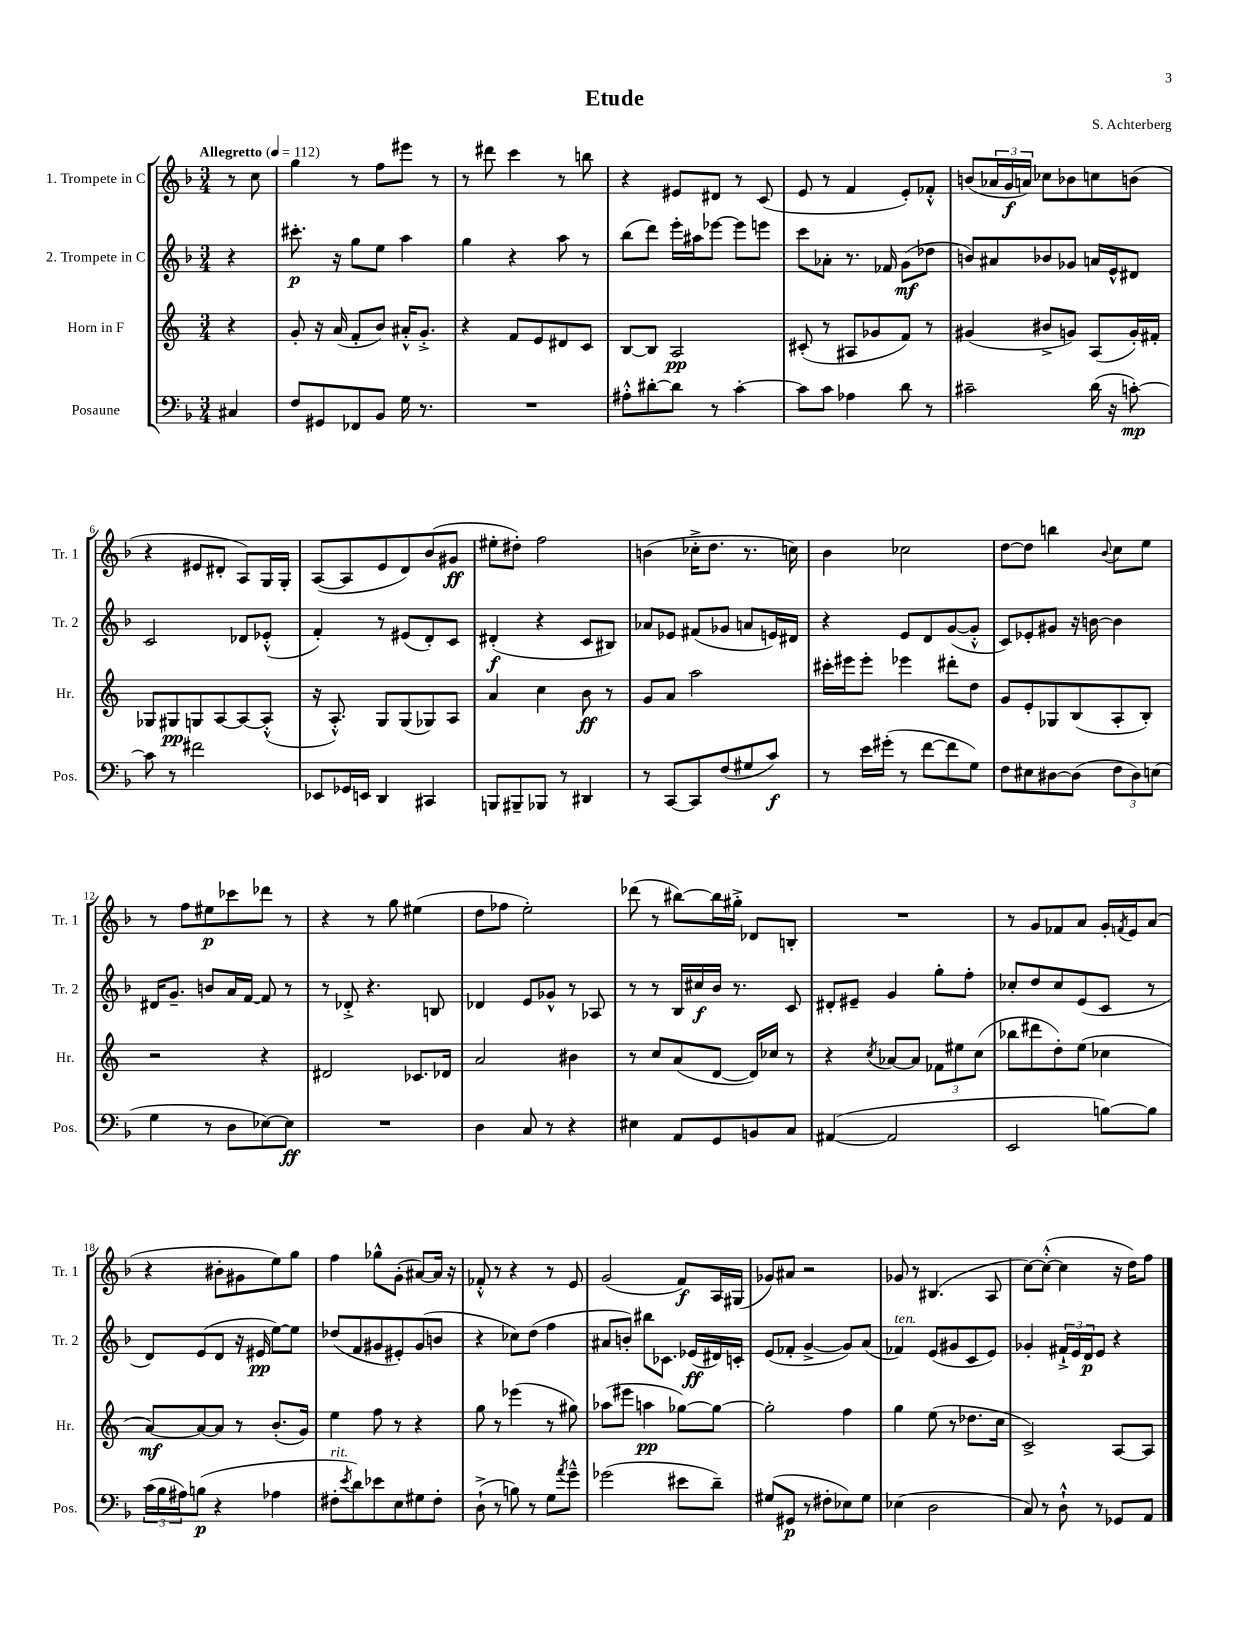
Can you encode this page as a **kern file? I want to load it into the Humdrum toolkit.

**kern	**kern	**kern	**kern
*staff4	*staff3	*staff2	*staff1
*clefF4	*clefG2	*clefG2	*clefG2
*k[b-]	*k[]	*k[b-]	*k[b-]
*M3/4	*M3/4	*M3/4	*M3/4
*MM112	*MM112	*MM112	*MM112
4C#/	4r	4r	8r
.	.	.	8cc\
=	=	=	=
8F/L	8g'/	8.ccc#'\	4gg\
8GG#/	16r	.	.
.	(16a/	16r	.
8FF-/	8f'/L	8gg\L	8r
8BB-/J	8b/J)	8ee\J	8ff\L
16G\	16a#'^^/LK	4aa\	8eee#\J
8.r	8.g'^/J	.	.
.	.	.	8r
=	=	=	=
2.r	4r	4gg\	8r
.	.	.	8ddd#\
.	8f/L	4r	4ccc\
.	8e/	.	.
.	8d#/	8aa\	8r
.	8c/J	8r	8bb\
=	=	=	=
8A#'^^\L	[8B/L	(8bb-\L	4r
[8d#'\	8B/]J	8ddd\J)	.
8d#\]J	2A/	16eee'\LL	8e#/L
.	.	16aa#\J	.
8r	.	[8eee-\J	8d#/J
[4c'\	.	8eee-\]L	8r
.	.	8eee\J	(8c/
=	=	=	=
8c\]L	(8c#'/	8ccc\L	8e/
8c\J	8r	8a-'\J	8r
4A-\	8A#/L	8.r	4f/
.	8g-/	.	.
.	.	16f-/	.
8d\	8f/J)	(8g\L	8e'/L)
8r	8r	8dd-\J	8f-'^^/J
=	=	=	=
2c#~\	(4g#/	8b/L)	(8b/L
.	.	8a#/	24a-/L
.	.	.	24g/
.	.	.	24a/JJ)
.	8b#^/L	8b-/	8cc-\L
.	8g/J)	8g-/J	8b-\
(16d\	(8A/L	16a/LL	8cc\
16r	.	16e^^/J	.
[8c'\)	16g'/L)	8d#/J	(8b\J
.	16f#'/JJ	.	.
=	=	=	=
8c\]	8G-/L	2c/	4r
8r	8G#/	.	.
2f#\	8G/	.	8e#/L
.	[8A/	.	8d#'/J
.	8A/_	8d-/L	8A/L)
.	(8A'^^/]J	(8e-'^^/J	16G/L
.	.	.	16G'/JJ
=	=	=	=
8EE-/L	16r	4f'/)	([8A/L
.	8.A'^^/)	.	.
16GG-/L	.	.	8A/]
16EE/JJ	.	.	.
4DD/	8G/L	8r	8e/
.	(8G/	(8e#/L	8d/)
4CC#/	8G-/)	8d'/)	(8b-/
.	8A/J	8c/J	8g#/J
=	=	=	=
8BBB/L	4a/	(4d#'/	8ee#'\L
8BBB#~/	.	.	8dd#'\J)
8BBB-/J	4cc\	4r	2ff\
8r	.	.	.
4DD#/	8b\	8c/L	.
.	8r	8B#/J)	.
=	=	=	=
8r	8g/L	8a-/L	(4b\
[8CC/L	8a/J	8e-/J	.
8CC/]	2aa\	(8f#/L	16cc-'^\LK
.	.	.	8.dd\J
(8F/	.	8g-/J	.
8G#/	.	8a/L	8.r
8c/J)	.	16e/L)	.
.	.	16d#/JJ	16cc\)
=	=	=	=
8r	16ccc#'\LL	4r	4b-\
.	16eee#\J	.	.
16e\LL	8eee#'\J	.	.
(16g#'\JJ	.	.	.
8r	4eee-\	8e/L	2cc-\
[8f\L	.	8d/	.
8f\]	8ddd#'\L	([8g/	.
8G\J)	8dd\J	8g'^^/]J	.
=	=	=	=
8F\L	8g/L	8c/L)	[8dd\L
8E#\	8e'/	8e-'/	8dd\]J
[8D#\	8G-/	8g#/J	4bb\
(8D#\]J	(8B/	16r	.
.	.	[16b\	.
.	.	.	8qqb-/
12F\L	8A'/	4b\]	8cc\L
12D#\)	.	.	.
.	8B'/J)	.	8ee\J
(12E\J	.	.	.
=	=	=	=
4G\	2r	16d#/LK	8r
.	.	8.g~/J	.
.	.	.	8ff\L
8r	.	8b/L	8ee#\
8D\L	.	16a/L	8ccc-\
.	.	[16f/JJ	.
[8E-\)	4r	8f/]	8ddd-\J
8E-\]J	.	8r	8r
=	=	=	=
2.r	2d#/	8r	4r
.	.	8d-'^/	.
.	.	4.r	8r
.	.	.	8gg\
.	8.c-/L	.	(4ee#\
.	.	8B/	.
.	16d-/Jk	.	.
=	=	=	=
4D\	2a/	4d-/	8dd\L
.	.	.	8ff-\J
8C/	.	8e/L	2ee'\)
8r	.	8g-^^/J	.
4r	4b#\	8r	.
.	.	8A-/	.
=	=	=	=
4E#\	8r	8r	(8ddd-\
.	8cc/L	8r	8r
8AA/L	(8a/	16B-/LL	[8bb#\L)
.	.	16cc#/	.
8GG/	[8d/J	16b-/JJ	16bb#\]L
.	.	8.r	16gg#'^\JJ
8BB/	16d/]LL)	.	8d-/L
.	16cc-/JJ	.	.
8C/J	8r	8c/	8B'/J
=	=	=	=
([4AA#/	4r	8d#'/L	2.r
.	.	8e#~/J	.
.	8qcc/	.	.
2AA#/]	[8a-/L	4g/	.
.	8a-/]J	.	.
.	12f-\L	8gg'\L	.
.	12ee#\	.	.
.	.	8ff'\J	.
.	(12cc\J	.	.
=	=	=	=
2EE/	8bb-\L	8cc-'/L	8r
.	8ddd#\	8dd/	8g/L
.	8dd'\)	8cc-/	8f-/
.	(8ee\J	(8e/	8a/J
[8B\L)	4cc-\	8c/J	16g'/LL
.	.	.	8qf/
.	.	.	16e/J
8B\]J	.	8r	(8a/J
=	=	=	=
(24c\LL	[8a/L)	8d/L)	4r
24B-\	.	.	.
24A#\J)	.	.	.
(8B\J	8a/_	(8e/	.
4r	8a/]J	8d/J	8b#'\L
.	8r	16r	8g#\
.	.	16e#/	.
4A-\	(8.b'/L	[8ee\L)	8ee\)
.	.	8ee\]J	8gg\J
.	16g/Jk)	.	.
=	=	=	=
8F#'\L	4ee\	(8dd-/L	4ff\
8qe/	.	.	.
8d\)	.	8f/	.
8e-\	8ff\	8g#/	8gg-^^\L
8E\	8r	8e#'/)	(8g'\J
8G#\	4r	(8g#/	[8a#/L)
8F#'\J	.	8b/J	16a#/]Jk
.	.	.	16r
=	=	=	=
(8D`^\	8gg\	4r	8f-'^^/
8r	8r	.	8r
8B\)	(4eee-\	8cc-\L)	4r
8r	.	(8dd\J	.
8G\L	8r	4ff\	8r
8qa/	.	.	.
8g~^^\J	8gg#\)	.	8e/
=	=	=	=
(2g-\	(8aa-\L	8a#/L	(2g/
.	8eee#\J	8b'/J)	.
.	4aa\	8bb#\L	.
.	.	8.c-\J	.
8e#\L	[8gg-\L)	.	8f/L)
.	.	(16e-/LL	.
8d~\J)	8gg-\_J	16d#/)	16A/L
.	.	16c'/JJ	(16G#/JJ
=	=	=	=
(8G#/L	2gg-'\]	(8e/L	8g-/L)
8GG#/J	.	8f-'/J	8a#/J
8r	.	[4g^/	2r
8F#'\L	.	.	.
8E-\)	4ff\	8g/]L)	.
8G#\J	.	(8a/J	.
=	=	=	=
(4E-\	4gg\	4f-/)	8g-/
.	.	.	8r
2D\	(8ee\	(8e/L	(4.B#/
.	8r	8g#/	.
.	8.dd-\L	8c/	.
.	.	8e/J)	8A/
.	16cc\Jk	.	.
=	=	=	=
8C/)	2c^/)	4g-'/	[8cc\L)
8r	.	.	(8cc'^^\_J
8D`^^\	.	24f#`^/LL	4cc\]
.	.	24e/	.
.	.	24d/J	.
8r	.	8e/J	.
8GG-/L	[8A/L	4r	16r
.	.	.	16dd\LK)
8AA/J	8A/]J	.	8ff\J
==	==	==	==
*-	*-	*-	*-
